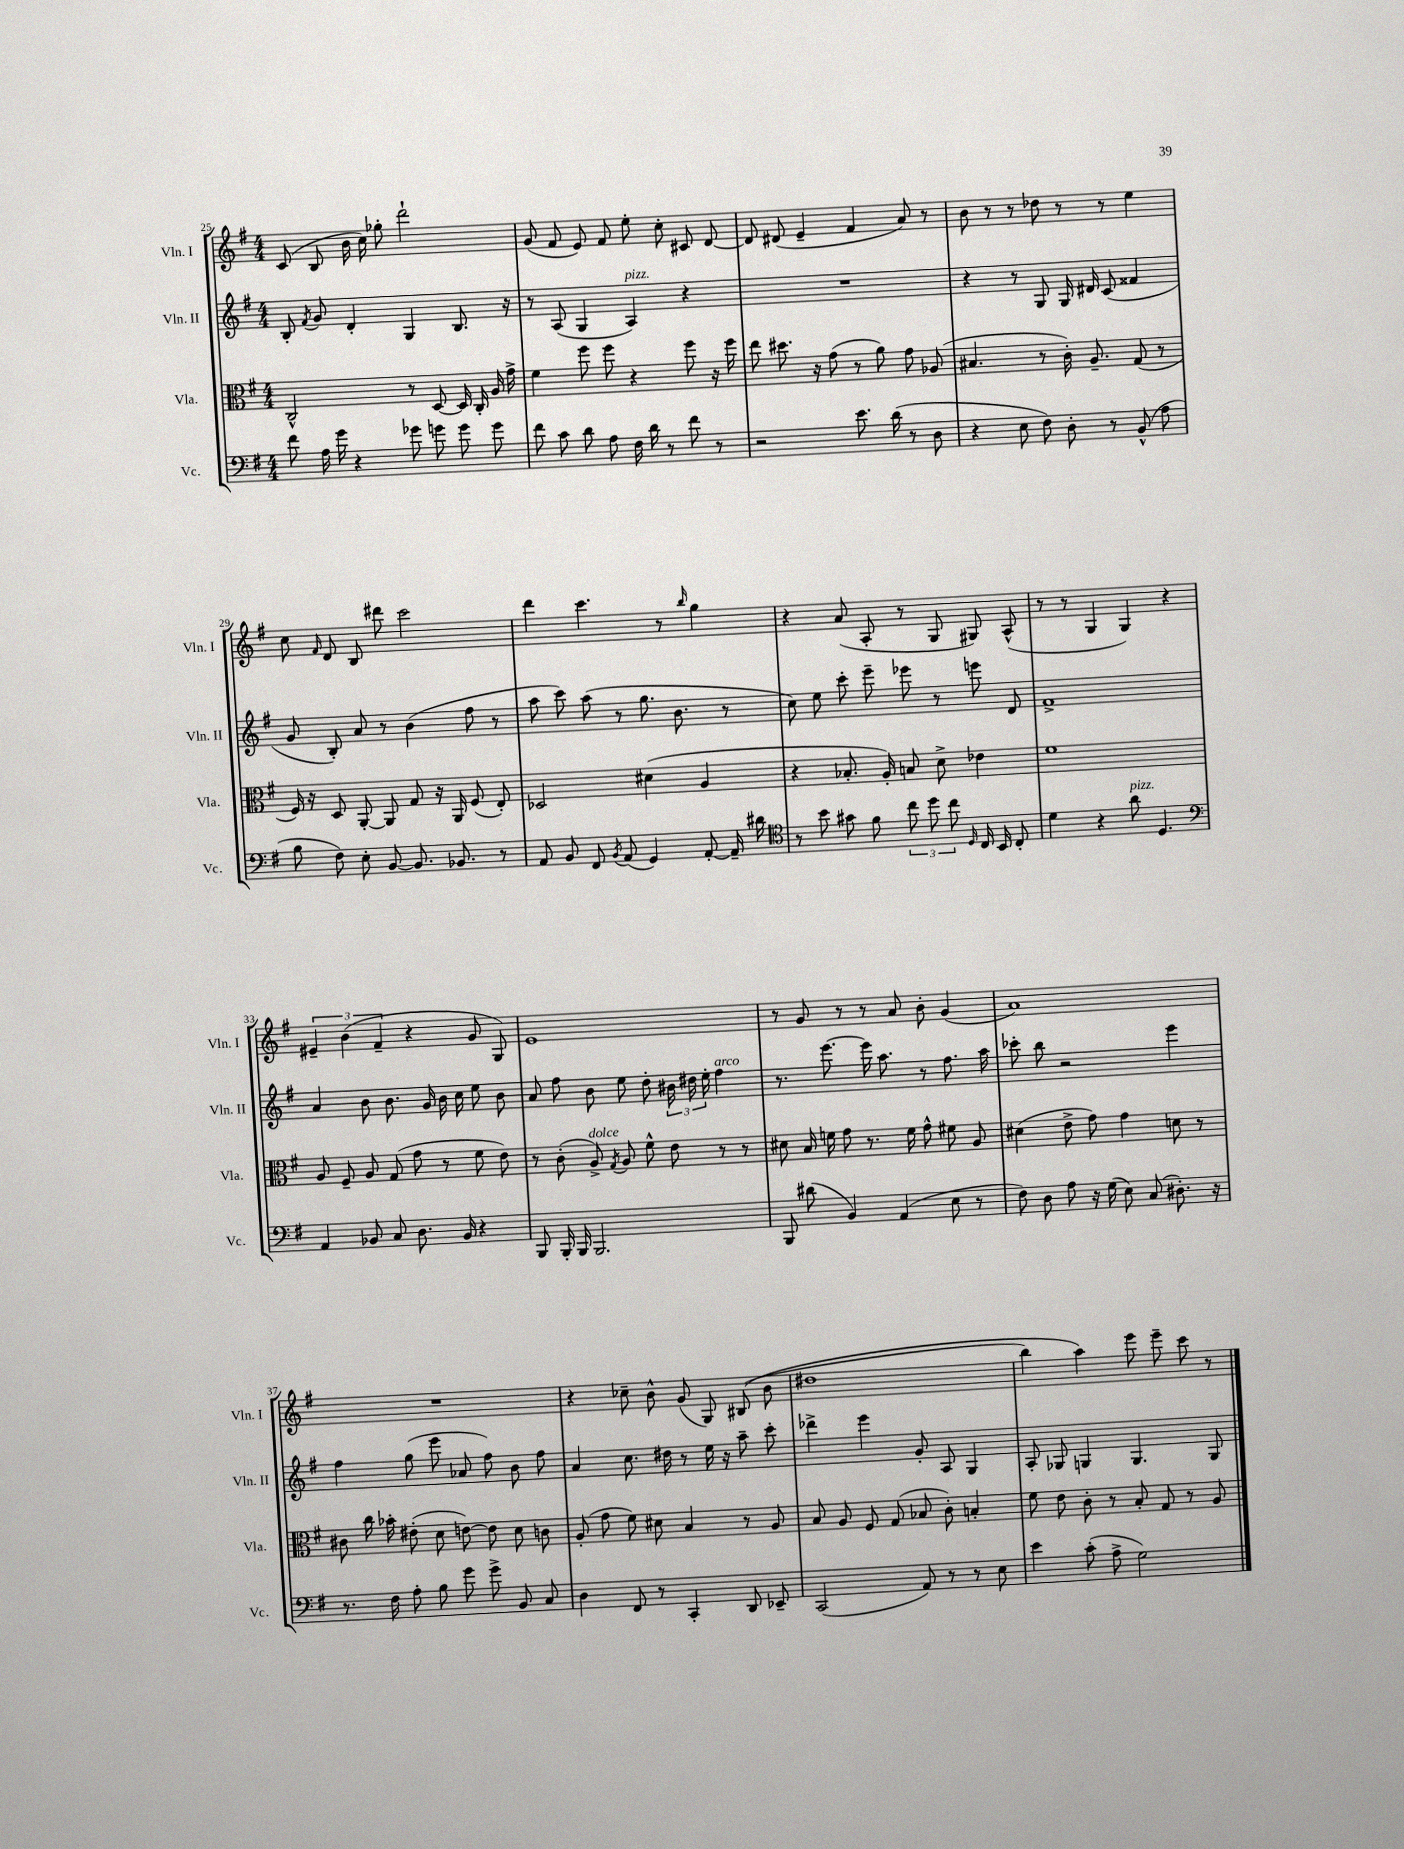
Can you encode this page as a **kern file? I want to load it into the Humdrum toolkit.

**kern	**kern	**kern	**kern
*part4	*part3	*part2	*part1
*staff4	*staff3	*staff2	*staff1
*I"Vc.	*I"Vla.	*I"Vln. II	*I"Vln. I
*I'Vc.	*I'Vla.	*I'Vln. II	*I'Vln. I
*clefF4	*clefC3	*clefG2	*clefG2
*k[f#]	*k[f#]	*k[f#]	*k[f#]
*M4/4	*M4/4	*M4/4	*M4/4
=25	=25	=25	=25
8f#\	2C^^/	8B'/	(8c/
.	.	8qf#/	.
16A\	.	8g/	8B/
16g\	.	.	.
4r	.	4d'/	16b\
.	.	.	16cc\)
.	.	.	8gg-X'\
8g-X\	8r	4G/	2ddd`\
8gn\	[8D/	.	.
8g\	16D/]	8.B/	.
.	16C'/	.	.
8g\	16A/	.	.
.	16g^\	16r	.
=26	=26	=26	=26
8f#\	4f#\	8r	(8g/
8c\	.	(8A/	8f#/
8d\	8ff#\	4G/	8e/)
8A\	8ff#\	.	8f#/
!	!	!LO:TX:a:i:t=pizz.	!
16F#\	4r	4A/)	8ee'\
16d\	.	.	.
8r	.	.	8cc'\
8f#\	8ff#\	4r	8c#X/
8r	16r	.	[8d/
.	16ff#\	.	.
=27	=27	=27	=27
2r	8ee\	1r	8d/]
.	8.dd#X\	.	(8d#X/
.	.	.	4e~/
.	16r	.	.
.	(8g\	.	.
8.e\	8r	.	4f#/
.	8a\)	.	.
(16d\	.	.	.
8r	8g\	.	8a/)
8D\	(8A-X/	.	8r
=28	=28	=28	=28
4r	4.B#X/	4r	8b\
.	.	.	8r
8E\	.	8r	8r
8F#\)	8r	8G/	8dd-X\
8D'\	16c'\)	16G/	8r
.	8.A~/	16d#X/	.
8r	.	(8c/	8r
(8BB^^/	(8G/	4f##X/	4ee\
8A\	8r	.	.
!!LO:LB:g=z
=29	=29	=29	=29
8B\	16F#/)	8g/	8cc\
.	16r	.	.
.	.	.	16qqf#/
8F#\)	8D/	8B'/)	8d/
8E'\	[8AA'/	8a/	8B/
[8BB/	8AA/]	8r	8ddd#X\
8.BB/]	8G/	(4b\	2ccc\
.	16r	.	.
8.BB-X/	16AA/	.	.
.	(8F#/	8ff#\	.
8r	8E'/)	8r	.
=30	=30	=30	=30
8AA/	2D-X/	8aa\	4ddd\
8BB/	.	8ccc\)	.
8FF#/	.	(8aa\	4.ccc\
8qBB/	.	.	.
(8AA/	.	8r	.
4GG/)	(4d#X\	8.gg\	.
.	.	.	8r
.	.	8.b\	.
.	.	.	16qqbb/
[8AA'/	4A/	.	4gg\
16AA~/]	.	8r	.
16d#X\	.	.	.
=31	=31	=31	=31
*clefC4	*	*	*
8r	4r	8cc\)	4r
8b\	.	8ee\	.
8g#X\	8.B-X'/	8ccc'\	(8a/
8f#\	.	8eee~\	8A'/
.	16A'/)	.	.
12cc\	8Bn/	8eee-X\	8r
12dd\	.	.	.
.	8d^\	8r	8G/
12cc\	.	.	.
16qqD/	.	.	.
16C/	4e-X\	8eeen\	8G#X/)
16BB/	.	.	.
8C'/	.	8d/	(8A^^/
=32	=32	=32	=32
4d\	1f#	1f#^	8r
.	.	.	8r
4r	.	.	4G/
!LO:TX:a:i:t=pizz.	!	!	!
8a\	.	.	4G/)
4.D/	.	.	.
.	.	.	4r
!!LO:LB:g=z
=33	=33	=33	=33
*clefF4	*	*	*
4AA/	8A/	4a/	6e#X~/
.	8F#~/	.	.
.	.	.	(6b\
8BB-X/	8A/	8b\	.
.	.	.	6f#~/
8C/	(8G/	8.b\	.
8.D\	8g\	.	4r
.	.	16g/	.
.	8r	16b\	.
16BB-/	.	16cc\	.
4r	8f#\	8ee\	8g/
.	8e\)	8b\	8G/)
=34	=34	=34	=34
8BBB/	8r	8a/	1e
16BBB'/	(8c'\	8ff#\	.
16BBB/	.	.	.
!	!LO:TX:a:i:t=dolce	!	!
2.BBB/	8A^/)	8b\	.
.	8qG/	.	.
.	8A/	8ee\	.
.	8f#^^\	8dd'\	.
.	8e\	24b#X\	.
.	.	24dd#X\	.
.	.	24ee'\	.
!	!	!LO:TX:a:i:t=arco	!
.	8r	4ff#\	.
.	8r	.	.
=35	=35	=35	=35
8BBB/	8d#X\	8.r	8r
(8d#X\	16B/	.	8g/
.	16fn\	[8.eee\	.
4BB/)	8g\	.	8r
.	8.r	16eee\]	8r
.	.	8.aa\	.
(4AA/	.	.	8a/
.	16f\	.	.
.	8g^^\	8r	8b'\
8E\	8f#X\	8.ff#\	(4g/
8r	8A/	.	.
.	.	16aa\	.
=36	=36	=36	=36
8F#\)	(4d#X\	8ccc-X'\	1a)
8D\	.	8bb\	.
8A\	8e^\	2r	.
16r	8g\)	.	.
(16G\	.	.	.
8E\)	4g\	.	.
(8C/	.	.	.
8.D#X'\)	8dn\	4eee\	.
.	8r	.	.
16r	.	.	.
!!LO:LB:g=z
=37	=37	=37	=37
8.r	8c#X\	4ff#\	1r
.	16cc\	.	.
16F#\	16b-X'\	.	.
8A'\	(8e#X'\	(8gg\	.
8B\	8d\	8eee\	.
8g\	[8en\)	8a-X/	.
8g^\	8e\]	8ff#\)	.
8BB/	8d\	8b\	.
8C/	8cn\	8ff#\	.
=38	=38	=38	=38
4D\	(8A'/	4a/	4r
.	8g\	.	.
8FF#/	8f#\)	8.cc\	8cc-X~\
8r	8d#X\	.	8b^^\
.	.	16dd#X\	.
4CC'/	4B/	8r	(8g/
.	.	16ee\	8G/)
.	.	16r	.
8DD/	8r	8aa~\	((8B#X/
8EE-X~/	8A/	8ccc'\	8b\
=39	=39	=39	=39
(2CC/	8B/	4ddd-X^\	1dd#X
.	8A/	.	.
.	8F#/	4eee\	.
.	(8G/	.	.
8AA/)	8B-X/	8g'/	.
8r	8c'\)	8A/	.
8r	4Bn'/	4G/	.
8E\	.	.	.
=40	=40	=40	=40
4e\	8f#\	8A'/	4bb\)
.	8e\	8G-X/	.
(8c'\	8c'\	4Gn/	4aa\)
8A^\	8r	.	.
2G\)	8B'/	4.G/	8eee\
.	8G/	.	8eee~\
.	8r	.	8ccc\
.	8A/	8G/	8r
==	==	==	==
*-	*-	*-	*-
